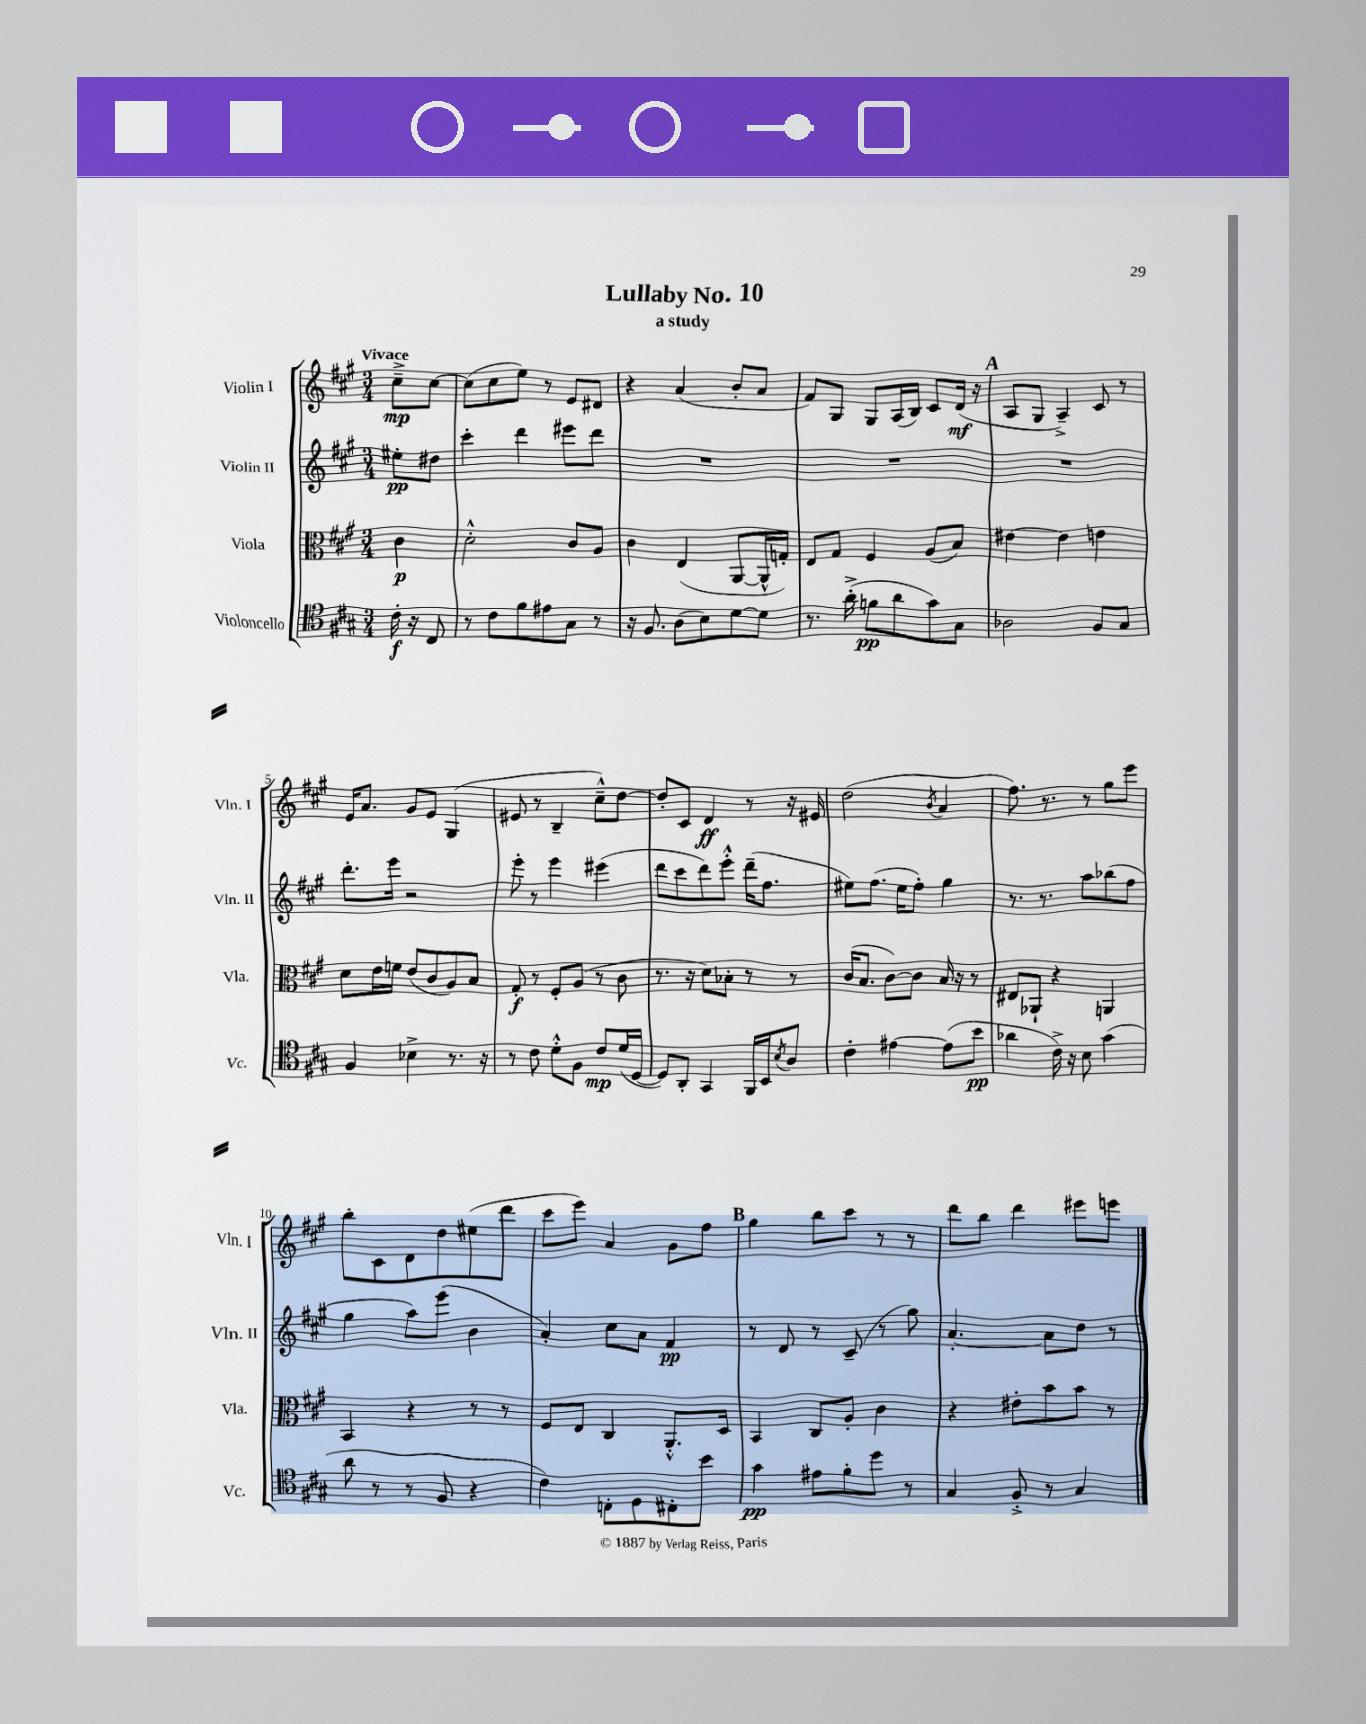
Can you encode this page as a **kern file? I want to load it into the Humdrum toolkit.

**kern	**dynam	**kern	**dynam	**kern	**dynam	**kern	**dynam
*part4	*part4	*part3	*part3	*part2	*part2	*part1	*part1
*staff4	*staff4	*staff3	*staff3	*staff2	*staff2	*staff1	*staff1
*I"Violoncello	*	*I"Viola	*	*I"Violin II	*	*I"Violin I	*
*I'Vc.	*	*I'Vla.	*	*I'Vln. II	*	*I'Vln. I	*
*clefC4	*	*clefC3	*	*clefG2	*	*clefG2	*
*k[f#c#g#]	*	*k[f#c#g#]	*	*k[f#c#g#]	*	*k[f#c#g#]	*
*M3/4	*	*M3/4	*	*M3/4	*	*M3/4	*
=	=	=	=	=	=	=	=
!	!	!	!	!	!	!LO:TX:a:B:t=Vivace	!
16c#'\	f	4c#\	p	8ee#X'\L	pp	8cc#~^\L	mp
16r	.	.	.	.	.	.	.
8C#/	.	.	.	8dd#X\J	.	[8cc#\J	.
=1	=1	=1	=1	=1	=1	=1	=1
8r	.	2d'^^\	.	4ccc#'\	.	(8cc#\L]	.
8c#\L	.	.	.	.	.	8cc#\	.
8f#\	.	.	.	4ddd\	.	8ee\J)	.
8e#X\	.	.	.	.	.	8r	.
8G#\J	.	8c#/L	.	8eee#X\L	.	8e/L	.
8r	.	8A/J	.	8ddd\J	.	8d#X/J	.
=2	=2	=2	=2	=2	=2	=2	=2
16r	.	4c#\	.	2.r	.	4r	.
8.F#/	.	.	.	.	.	.	.
(8A\L	.	(4E/	.	.	.	(4a/	.
8B\)	.	.	.	.	.	.	.
[8d\	.	[8AA/L	.	.	.	8b'/L	.
8d\J]	.	16AA^^/L]	.	.	.	8a/J	.
.	.	16Gn'/JJ)	.	.	.	.	.
=3	=3	=3	=3	=3	=3	=3	=3
8.r	.	8E/L	.	2.r	.	8f#/L)	.
.	.	8G#/J	.	.	.	8G#/J	.
(16a'^\	.	.	.	.	.	.	.
8fn\L	pp	4F#/	.	.	.	8G#/L	.
8a\	.	.	.	.	.	(16A/L	.
.	.	.	.	.	.	16B/JJ)	.
8g#\)	.	(8A/L	.	.	.	8c#/L	.
8G#\J	.	8B/J)	.	.	.	(16d/Jk	mf
.	.	.	.	.	.	16r	.
!!LO:REH:place=s1:t=A
=4	=4	=4	=4	=4	=4	=4	=4
2A-X\	.	[4e#X\	.	2.r	.	8A/L	.
.	.	.	.	.	.	8G#/J	.
.	.	4e#\]	.	.	.	4A~^/)	.
8F#/L	.	4en\	.	.	.	8c#/	.
8G#/J	.	.	.	.	.	8r	.
!!LO:LB:g=z
=5	=5	=5	=5	=5	=5	=5	=5
4F#/	.	8d\L	.	8.ddd'\L	.	16e/KL	.
.	.	.	.	.	.	8.a/J	.
.	.	16e\L	.	.	.	.	.
.	.	16fn\JJ	.	16eee\Jk	.	.	.
4B-X^\	.	(8e/L	.	2r	.	8g#/L	.
.	.	8c#/	.	.	.	8e/J	.
8.r	.	8A/)	.	.	.	(4G#/	.
.	.	8B/J	.	.	.	.	.
16r	.	.	.	.	.	.	.
=6	=6	=6	=6	=6	=6	=6	=6
8r	.	8G#'/	f	8eee'\	.	8e#X/	.
8c#\	.	8r	.	8r	.	8r	.
8d'^^\L	.	8F#'/L	.	4eee\	.	4B~/	.
8F#\J	.	(8A/J	.	.	.	.	.
8c#/L	mp	8r	.	(4eee#X\	.	8cc#~^^\L)	.
(16d/L	.	8c#\	.	.	.	[8dd\J	.
[16D/JJ	.	.	.	.	.	.	.
=7	=7	=7	=7	=7	=7	=7	=7
8D/L])	.	8.r	.	8ddd\L	.	8dd'/L]	.
8AA'/J	.	.	.	8ccc#\	.	8c#/J	.
.	.	16r	.	.	.	.	.
4GG#/	.	8d\L)	.	8ddd\)	.	4d/	ff
.	.	8B-X'\J	.	8eee'^^\J	.	.	.
16FF#/LL	.	8r	.	(16ddd~\KL	.	8r	.
16BB/J	.	.	.	8.ff#\J	.	.	.
8qB/	.	.	.	.	.	.	.
8A/J	.	8r	.	.	.	16r	.
.	.	.	.	.	.	16e#X/	.
=8	=8	=8	=8	=8	=8	=8	=8
4c#'\	.	(16c#/KL	.	8ee#X\L)	.	(2dd\	.
.	.	8.B/J	.	.	.	.	.
.	.	.	.	(8.ff#\J	.	.	.
[4e#X\	.	[8c#\L)	.	.	.	.	.
.	.	.	.	16ee#\KL	.	.	.
.	.	8c#\J]	.	8ff#'\J)	.	.	.
.	.	.	.	.	.	8qb/	.
(8e#\L]	.	16B/	.	4gg#\	.	4a/	.
.	.	16r	.	.	.	.	.
8b\J	pp	8r	.	.	.	.	.
=9	=9	=9	=9	=9	=9	=9	=9
4a-X\	.	8E#X/L	.	8.r	.	8.ff#\)	.
.	.	8AA-X`/J	.	.	.	.	.
.	.	.	.	8.r	.	8.r	.
16c#^\)	.	4r	.	.	.	.	.
16r	.	.	.	.	.	.	.
8B\	.	.	.	8aa\L	.	8r	.
(4g#\	.	4AAn/	.	(8bb-X\	.	8gg#\L	.
.	.	.	.	8ff#\J	.	8eee\J	.
!!LO:LB:g=z
=10	=10	=10	=10	=10	=10	=10	=10
8a\	.	4BB/	.	4gg#\	.	8bb'\L	.
8r	.	.	.	.	.	8c#\	.
8r	.	4r	.	8aa\L)	.	8d\	.
8F#/	.	.	.	(8eee\J	.	8dd\	.
4r	.	8r	.	4b\	.	(8ee#X\	.
.	.	8r	.	.	.	8ddd\J	.
=11	=11	=11	=11	=11	=11	=11	=11
4c#\)	.	8F#/L	.	4a'/)	.	8ccc#\L	.
.	.	8E/J	.	.	.	8eee\J)	.
8Cn'\L	.	4C#/	.	8cc#\L	.	4a/	.
8D\	.	.	.	8a\J	.	.	.
8C#X'\	.	8.AA'^^/L	.	4f#/	pp	8g#\L	.
8b\J	.	.	.	.	.	8ff#\J	.
.	.	16D/Jk	.	.	.	.	.
!!LO:REH:place=s1:t=B
=12	=12	=12	=12	=12	=12	=12	=12
4g#\	pp	4BB/	.	8r	.	4gg#\	.
.	.	.	.	8d/	.	.	.
8e#X\L	.	8C#/L	.	8r	.	8bb\L	.
8f#'\	.	8A'/J	.	(8c#~/	.	8ccc#\J	.
8dd\J	.	4c#\	.	8r	.	8r	.
8r	.	.	.	8gg#\)	.	8r	.
=13	=13	=13	=13	=13	=13	=13	=13
4G#/	.	4r	.	[4.a'/	.	8ddd\L	.
.	.	.	.	.	.	8bb\J	.
8F#'^/	.	8e#X'\L	.	.	.	4ddd\	.
8r	.	8b\	.	8a\L]	.	.	.
4G#/	.	8b\J	.	8dd\J	.	8eee#X\L	.
.	.	8r	.	8r	.	8eeen\J	.
==	==	==	==	==	==	==	==
*-	*-	*-	*-	*-	*-	*-	*-
